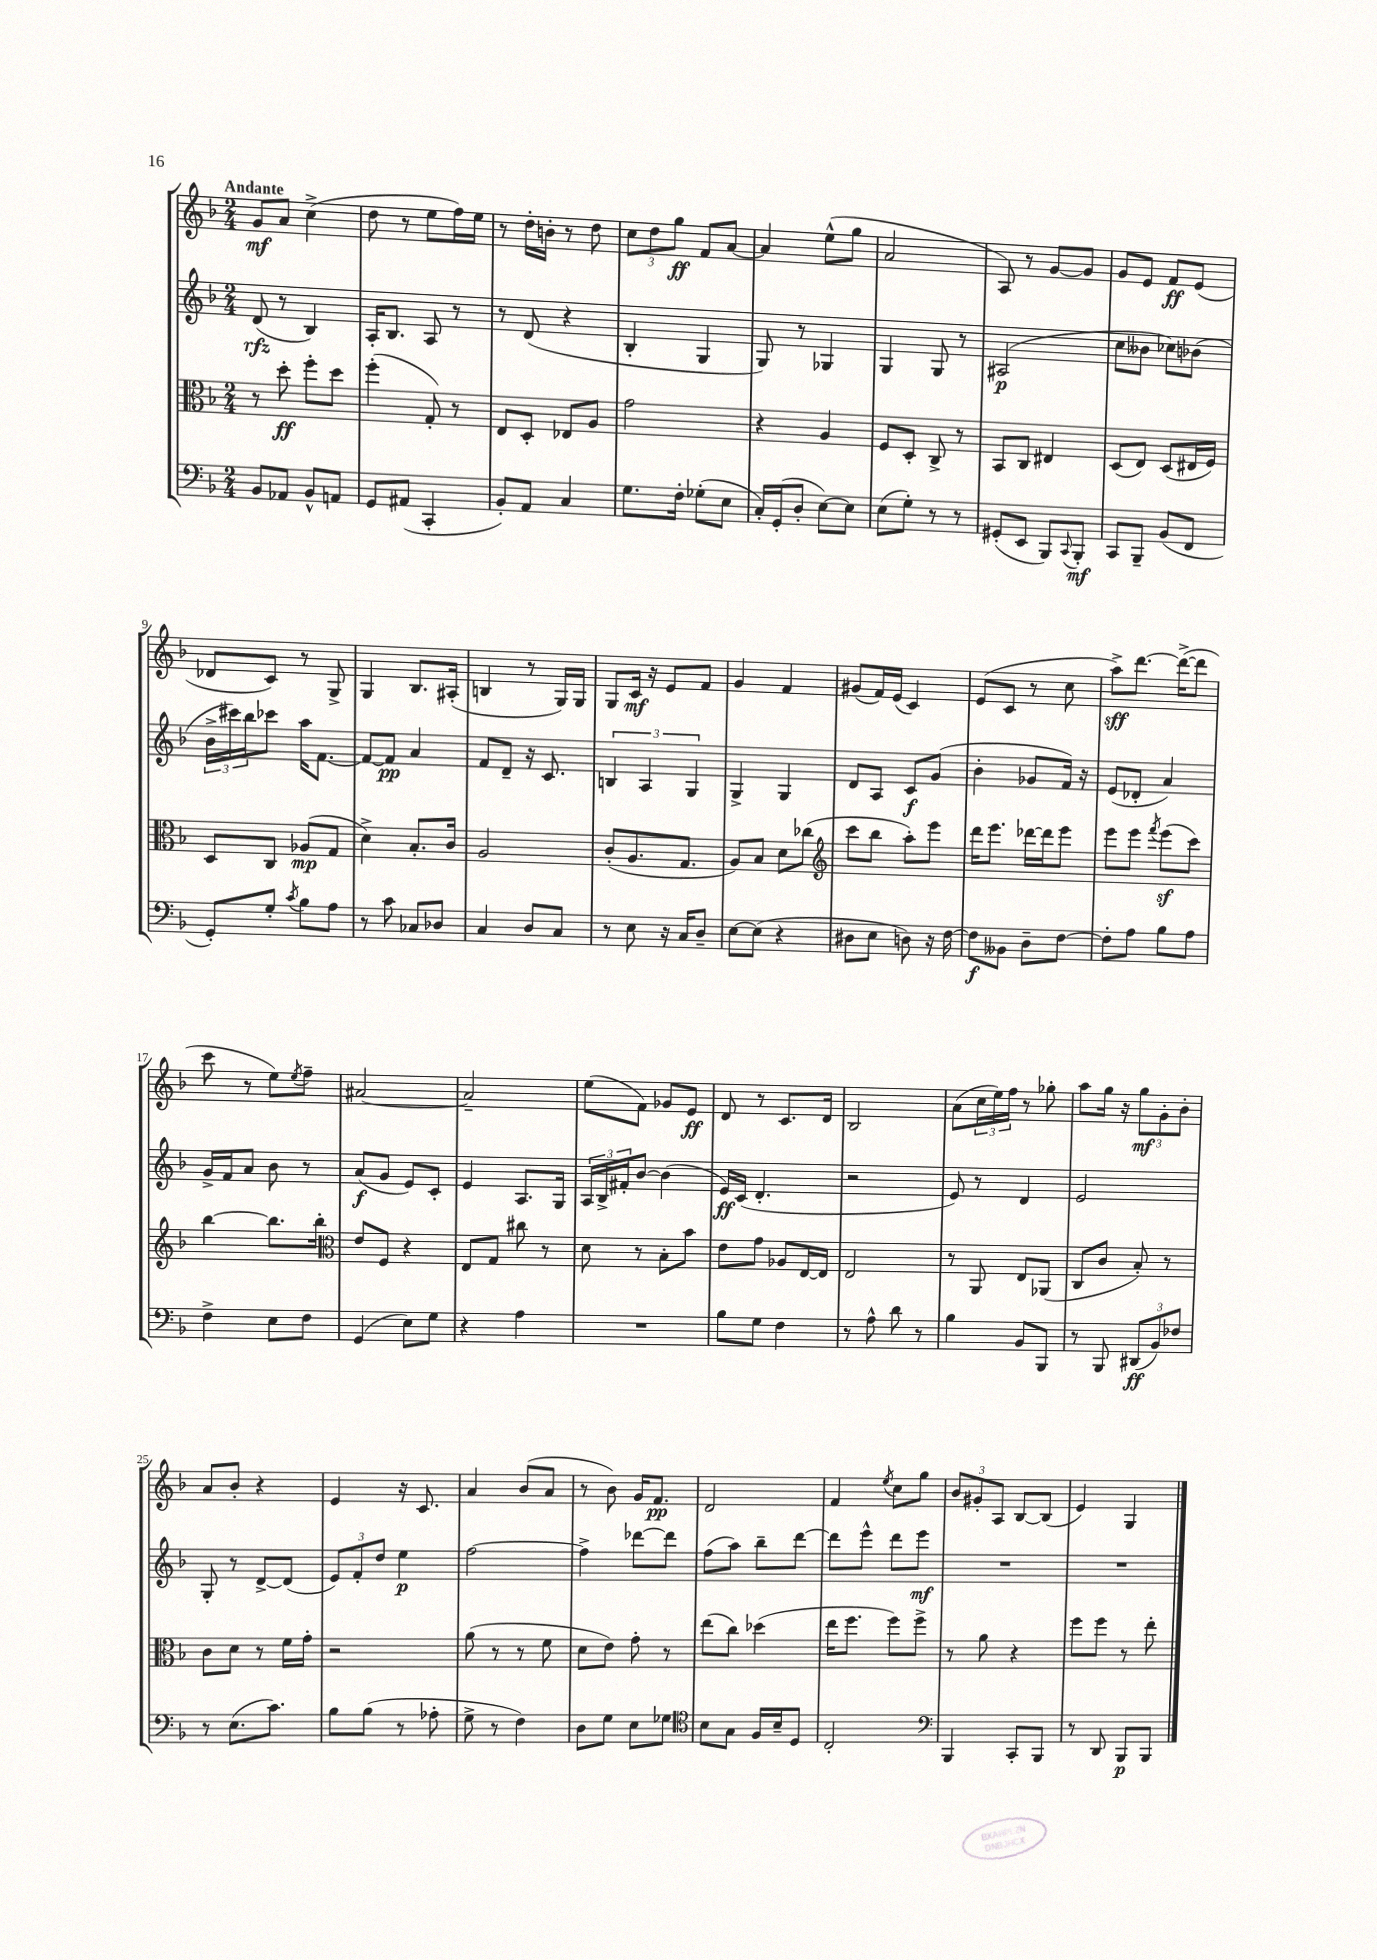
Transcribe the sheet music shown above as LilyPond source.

<<
\new StaffGroup <<
\new Staff = "s0" {
    \clef treble \key f \major \numericTimeSignature \time 2/4 \tempo "Andante"
    g'8\mf a'8 c''4->( |
    d''8 r8 e''8 f''16) e''16 |
    r8 d''16-. b'16-. r8 d''8 |
    \tuplet 3/2 { c''8 d''8 g''8\ff } f'8 a'8~ |
    a'4 e''8-^( g''8 |
    a'2 |
    a8) r8 g'8~ g'8 |
    g'8 e'8 f'8\ff e'8( |
    des'8 c'8) r8 g8-> |
    g4 bes8. ais16-.( |
    b4 r8 g16) g16 |
    g8 c'16\mf r16 e'8 f'8 |
    g'4 f'4 |
    gis'8( f'16) e'16( c'4) |
    e'8( c'8 r8 c''8 |
    a''8->\sff) d'''8.~ d'''16~->( d'''8 |
    c'''8 r8 e''8) \acciaccatura { e''8 } f''8-- |
    ais'2~ |
    ais'2-- |
    e''8( f'8) ges'8 e'8\ff |
    d'8 r8 c'8. d'16 |
    bes2 |
    a'8( \tuplet 3/2 { c''16 e''16) f''16 } r8 ges''8-. |
    a''8 g''16 r16 \tuplet 3/2 { g''8\mf g'8-. bes'8-. } |
    a'8 bes'8-. r4 |
    e'4 r16 c'8. |
    a'4 bes'8( a'8 |
    r8 bes'8) g'16 f'8.\pp |
    d'2 |
    f'4 \acciaccatura { e''8 } c''8 g''8 |
    \tuplet 3/2 { bes'8 gis'8-. a8 } bes8~ bes8( |
    e'4) g4 \bar "|." |
}
\new Staff = "s1" {
    \clef treble \key f \major \numericTimeSignature \time 2/4
    d'8\rfz( r8 bes4) |
    a16-. bes8. a8 r8 |
    r8 d'8( r4 |
    bes4-. g4 |
    g8) r8 ges4 |
    g4 g8 r8 |
    ais2\p( |
    c''8 beses'8 ces''8) bes'8( |
    \tuplet 3/2 { bes'16-> cis'''16) bes''16 } ces'''8 a''16 f'8.~ |
    f'8~ f'8\pp a'4 |
    f'8 d'8-- r16 c'8. |
    \tuplet 3/2 { b4 a4 g4 } |
    g4-> g4 |
    d'8 a8 c'8\f g'8( |
    bes'4-. ges'8 f'16) r16 |
    e'8( des'8-. a'4) |
    g'16-> f'16 a'8 bes'8 r8 |
    a'8\f( g'8 e'8) c'8-. |
    e'4 a8. g16 |
    \tuplet 3/2 { a16 bes16-> fis'16-. } bes'8~ bes'4( |
    e'16\ff) c'16( d'4.-. |
    r2 |
    e'8) r8 d'4 |
    e'2 |
    g8-. r8 d'8~-> d'8( |
    \tuplet 3/2 { e'8) f'8-. d''8 } e''4\p |
    f''2~ |
    f''4-> des'''8~ des'''8 |
    f''8( a''8) bes''8-- d'''8~ |
    d'''8 e'''8-^ d'''8 e'''8\mf |
    R2 |
    R2 \bar "|." |
}
\new Staff = "s2" {
    \clef alto \key f \major \numericTimeSignature \time 2/4
    r8 d''8-.\ff f''8-. d''8 |
    f''4-.( g8-.) r8 |
    e8 d8-. ees8 a8 |
    g'2 |
    r4 a4 |
    f8 d8-. c8-> r8 |
    bes,8 c8 eis4 |
    d8( e8) d8( eis16 f16) |
    d8 c8 aes8\mp( g8 |
    d'4->) bes8.-. c'16 |
    a2 |
    c'8-.( a8. g8. |
    a8) bes8 d'8 ces''8( |
    \clef treble c'''8 bes''8 a''8-.) e'''8 |
    d'''16 e'''8. des'''16~ des'''16 e'''8 |
    e'''8 e'''8 \acciaccatura { f'''8 } e'''8\sf( c'''8) |
    bes''4~ bes''8. bes''16-. |
    \clef alto e'8 f8 r4 |
    e8 g8 cis''8 r8 |
    d'8 r8 bes8-. bes'8 |
    e'8 g'8 aes8 e16~ e16 |
    e2 |
    r8 a,8 e8 aes,8( |
    c8 c'8 bes8-.) r8 |
    c'8 d'8 r8 f'16 g'16-. |
    r2 |
    a'8( r8 r8 f'8 |
    d'8 e'8) g'8-. r8 |
    e''8( c''8) des''4( |
    e''16 f''8. f''8) f''8-> |
    r8 a'8 r4 |
    f''8 f''8 r8 e''8-. \bar "|." |
}
\new Staff = "s3" {
    \clef bass \key f \major \numericTimeSignature \time 2/4
    bes,8 aes,8 bes,8-^ a,8 |
    g,8 ais,8( c,4-. |
    bes,8-.) a,8 c4 |
    g8. f16-. ges8-.( e8 |
    c16-.) g,16-.( d8-. e8~) e8 |
    e8( g8-.) r8 r8 |
    gis,8-.( e,8 bes,,8) \appoggiatura { c,8 } bes,,8-.\mf |
    c,8 bes,,8-- bes,8( f,8 |
    g,8-.) g8-. \acciaccatura { c'8 } bes8 a8 |
    r8 c'8 ces8 des8 |
    c4 d8 c8 |
    r8 e8 r16 c16 d8-- |
    e8~ e8( r4 |
    dis8 e8 d8) r16 f16~ |
    f8\f beses,8 d8-- f8~ |
    f8-. a8 bes8 a8 |
    f4-> e8 f8 |
    g,4( e8) g8 |
    r4 a4 |
    R2 |
    bes8 g8 f4 |
    r8 a8-^ d'8 r8 |
    bes4 bes,8 bes,,8 |
    r8 bes,,8 \tuplet 3/2 { dis,8\ff( bes,8) fes8 } |
    r8 e8.( c'8.) |
    bes8 bes8( r8 aes8-. |
    g8-> r8 f4) |
    d8 g8 e8 ges8 |
    \clef tenor bes8 g8 f16 bes16-- d8 |
    c2-. |
    \clef bass bes,,4 c,8-. bes,,8 |
    r8 d,8 bes,,8\p bes,,8 \bar "|." |
}
>>
>>
